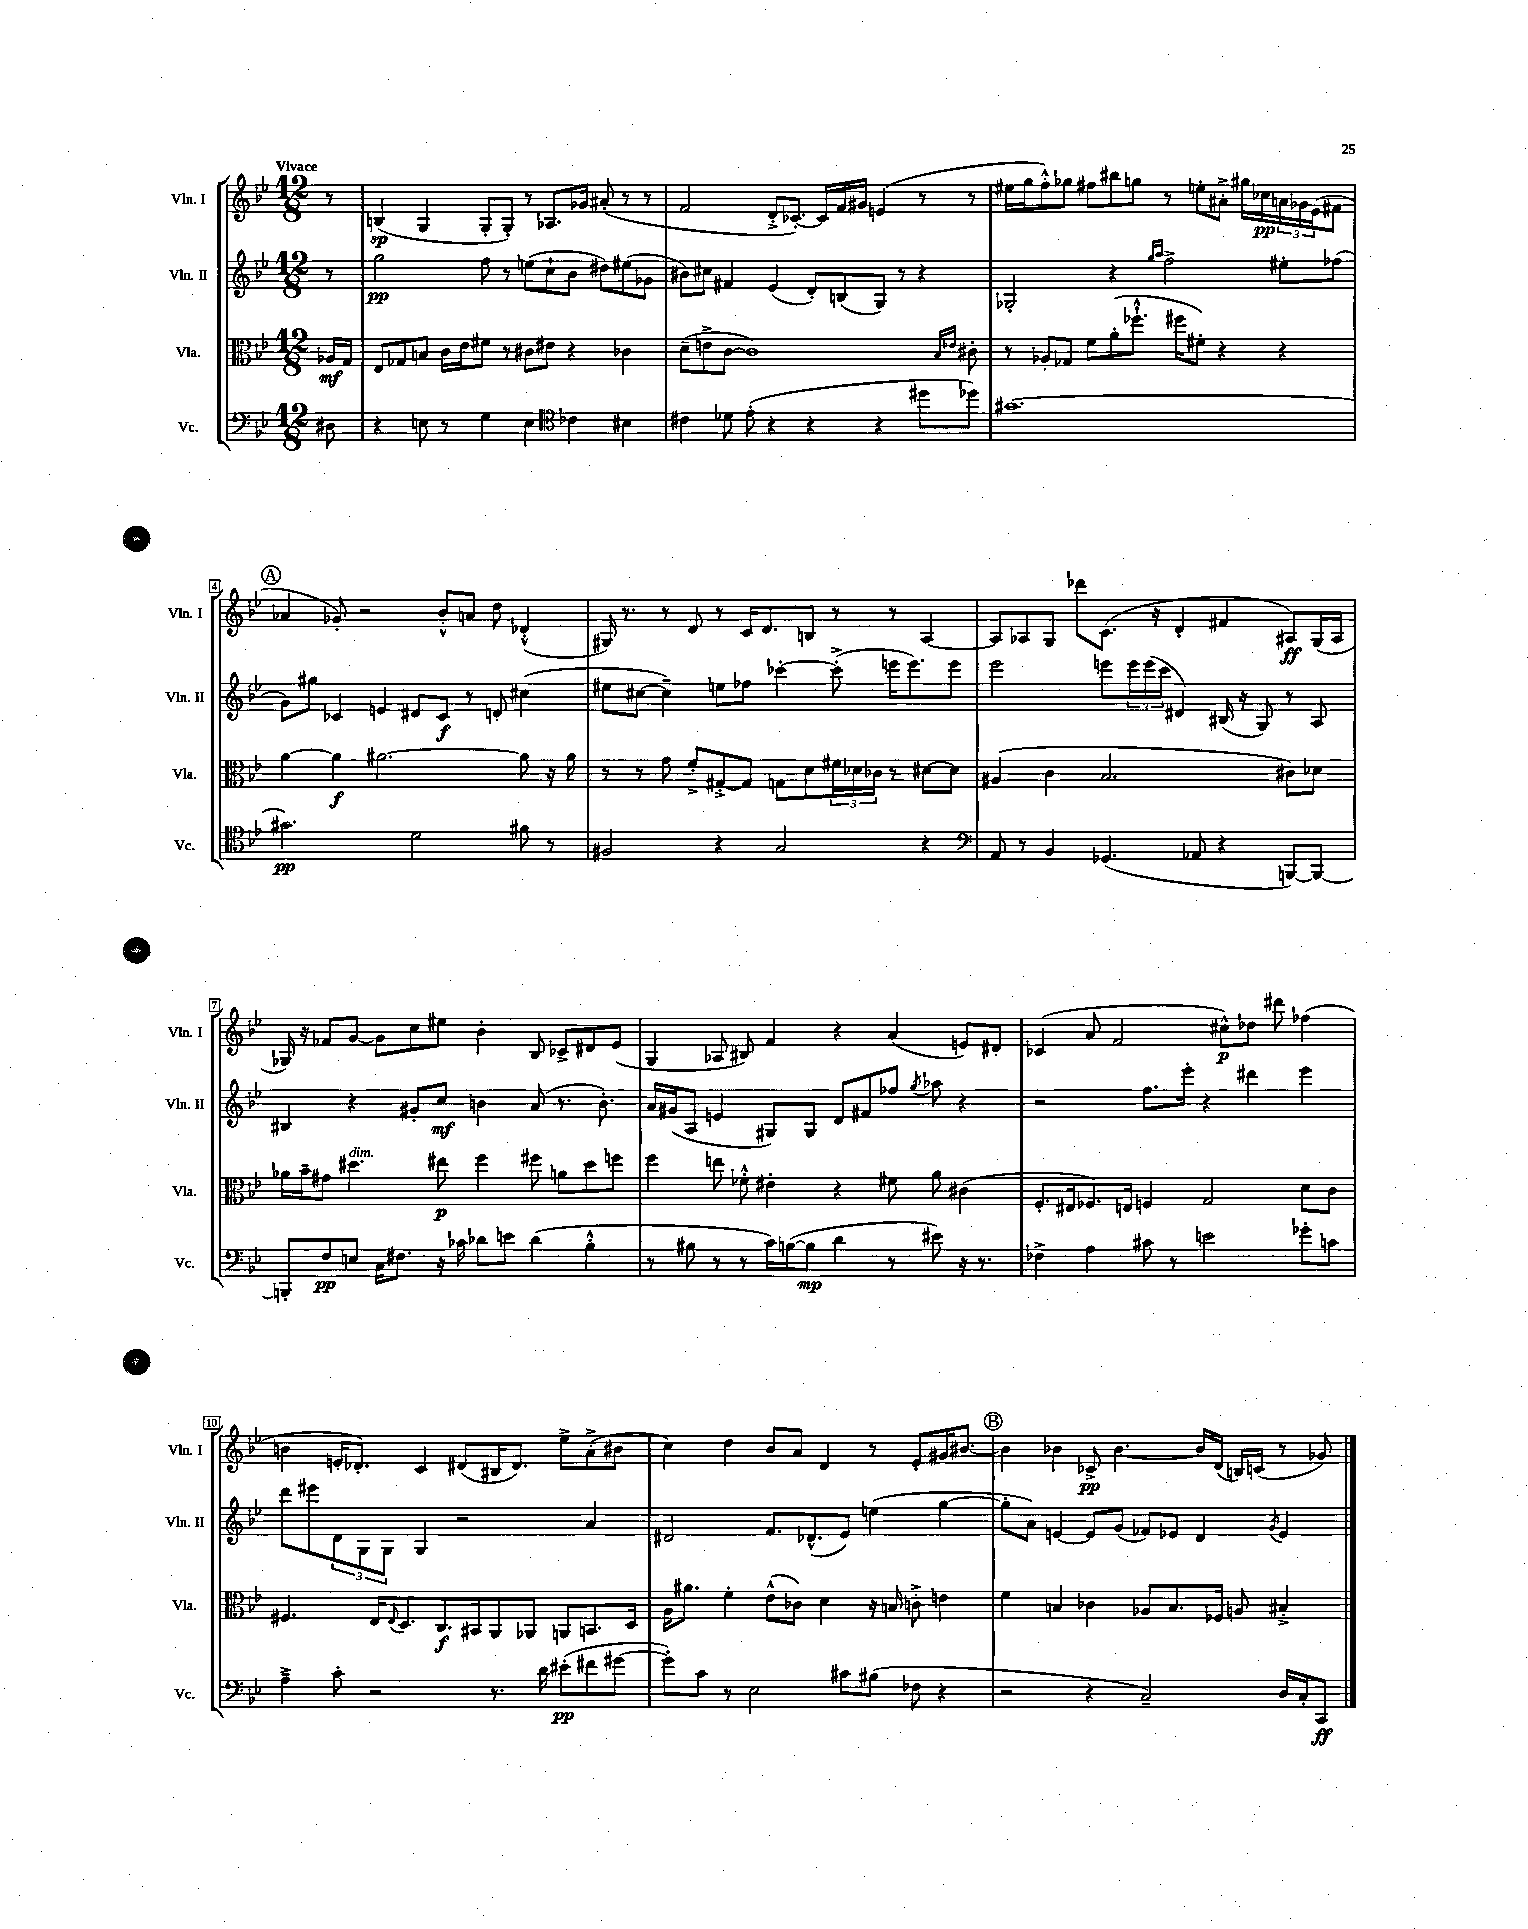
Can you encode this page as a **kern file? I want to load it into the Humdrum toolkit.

**kern	**kern	**kern	**kern
*staff4	*staff3	*staff2	*staff1
*clefF4	*clefC3	*clefG2	*clefG2
*k[b-e-]	*k[b-e-]	*k[b-e-]	*k[b-e-]
*M12/8	*M12/8	*M12/8	*M12/8
8D#\	16A-/LL	8r	8r
.	16G/JJ	.	.
=	=	=	=
4r	8E-/L	2gg\	(4B/
.	8G-/	.	.
8E\	8B/J	.	4G/
8r	16c\LL	.	.
.	16e-\J	.	.
4G\	8f#\J	8ff\	8G'/L
.	8r	8r	8G'/J)
4E\	8c#\L	(8ee\L	8r
.	8e#\J	8cc`\	8.A-/L
*clefC4	*	*	*
4c-\	4r	8b-\J	.
.	.	.	16g-/Jk
.	.	8dd#\L)	(8a#'/
4B#\	4c-\	(8ee#\	8r
.	.	8g-\J	8r
=	=	=	=
4c#\	(8d~\L	8b#\L)	2f/
.	8e^\	8cc#\J	.
8d-\	[8c\J	4f#/	.
(8e-'\	1c])	.	.
4r	.	(4e-/	8d'^/L
.	.	.	[8.c-'/J)
4r	.	8d'/L)	.
.	.	.	16c-/]LL
.	.	(8B/	16f/
.	.	.	16g#/JJ
4r	.	8G/J)	(4e/
.	.	8r	.
8dd#\L	.	4r	8r
.	16qqB-/LL	.	.
.	16qqe-/JJ	.	.
8dd-\J)	8c#'\	.	8r
=	=	=	=
[1.g#	8r	2G-'/	16ee#\LL
.	.	.	16gg\J
.	8A-'/L	.	8ff'^^\)
.	8G-/J	.	8gg-\J
.	8f\L	.	8ff#\L
.	(8a'\	4r	8bb#\
.	8.ff-`^^\J	.	8gg\J
.	.	16qqgg/LL	.
.	.	16qqaa/JJ	.
.	.	2ff^\	8r
.	16ff#\LK	.	.
.	8f#'\J)	.	8ee'\L
.	4r	.	8a#'^\J
.	.	.	16gg#\LL
.	.	.	16cc-\
.	4r	8ee#'\L	24a\
.	.	.	24g-\
.	.	.	(24e-\J
.	.	(8ff-\J	8f#\J
=	=	=	=
2.g#\]	[4a\	8g\L)	4a-/
.	.	8gg#\J	.
.	4a\]	4c-/	8g-'/)
.	.	.	2r
.	[2.a#\	4e/	.
2d\	.	8d#/L	.
.	.	8c-/J	8b-'^^/L
.	.	8r	8a/J
.	.	8d'/	8dd\
8f#\	8a#\]	(4cc#\	(4d-'^^/
8r	16r	.	.
.	16a#\	.	.
=	=	=	=
2F#/	8r	8ee#\L	16G#/)
.	.	.	8.r
.	8r	[8cc#\J	.
.	8g\	4cc#~\])	8r
.	8f'^/L	.	8d/
4r	[8G#'^/	8ee\L	8r
.	8G#/]J	8ff-\J	16c/LK
.	.	.	8.d/
2G/	8G\L	[4ccc-'\	.
.	8d\	.	8B/J
.	24f#\L	(8ccc-'^\]	8r
.	24d-\	.	.
.	24c-\JJ	.	.
.	8r	16eee\LK	8r
.	.	8.eee\)	.
4r	[8d#\L	.	[4A/
.	8d#\]J	8eee\J	.
=	=	=	=
*clefF4	*	*	*
8AA/	(4A#/	2eee-\	8A/]L
8r	.	.	8A-/
4BB-/	4c\	.	8G/J
.	.	.	8ddd-\L
(4.GG-/	2.B-/	8eee\L	(8.c\J
.	.	24eee\L	.
.	.	(24eee\	.
.	.	.	16r
.	.	24ccc\JJ	.
.	.	4d#/)	4d'/
8AA-/	.	.	.
4r	.	(16B#/	4f#/
.	.	16r	.
.	.	8G/)	.
[8BBB/L)	8c#\L)	8r	8A#/L)
8BBB/_J	8d-\J	8A/	(16G/L
.	.	.	16A#/JJ
=	=	=	=
8BBB'/]L	16a-\LL	4B#/	16G-/)
.	16b-~\J	.	16r
8F/	8g#\J	.	8f-/L
8E/J	4.dd#\	4r	[8g/J
16C\LK	.	.	8g\]L
8.F#\J	.	.	.
.	.	8g#'/L	8cc\
16r	8ee#\	8cc/J	8ee#\J
16c-\	.	.	.
8d-\L	4ff\	4b\	4b-'\
8e\J	.	.	.
(4d-\	8ff#\	(8a/	8B-/
.	8a\L	8.r	8c-^/L
4B-'^^\	8dd#\	.	8d#/
.	.	8.b'\)	.
.	8ff\J	.	(8e-/J
=	=	=	=
8r	4ff\	16a/LL	4G/
.	.	(16g#/J	.
8B#\	.	8A/J	.
8r	8ee\	4e/	8A-/
8r	8f-'^^\	.	8B#/)
16c\LL)	4e#'\	8G#/L)	4f/
([16B\J	.	.	.
8B\]J	.	8G#/J	.
4d\	4r	8d/L	4r
.	.	8f#/	.
8r	8f#\	8ff-/J	(4a/
.	.	8qgg/	.
8e#\)	8a\	8aa-\	.
16r	(4c#\	4r	8e/L)
8.r	.	.	.
.	.	.	8d#'/J
=	=	=	=
4F-^\	8.F'/L	2r	(4c-/
.	16E#/k	.	.
4A\	8.F-/)	.	8a/
.	.	.	2f/
.	16E/Jk	.	.
8c#\	4F/	8.ff\L	.
8r	.	.	.
.	.	16eee-'\Jk	.
2e\	2G/	4r	.
.	.	.	8cc#^^\L)
.	.	4ddd#\	8dd-\J
.	.	.	8ddd#\
8g-'\L	8d\L	4eee-\	(4ff-\
8c\J	8c\J	.	.
=	=	=	=
4A~^\	4.F#/	8ddd\L	4b\
.	.	8eee#\	.
8c'\	.	12d\	16e'/LK
.	.	.	8.d-'/J)
.	.	12G\	.
2r	16E-/LK	.	.
.	.	12G\J	.
.	8qqE-/	.	.
.	8.D/	.	.
.	.	4G/	4c/
.	8.C/	.	.
.	.	2r	(8d#/L
.	16BB#/k	.	.
8.r	8AA/	.	16B#/K
.	.	.	8.d#/J)
.	8AA-/J	.	.
16d\	.	.	.
(8e#'\L	8AA/L	.	8ee-^\L
8f#\	8.BB/	4a/	(8a'^\
[8g#\J	.	.	8b#\J
.	16D/Jk	.	.
=	=	=	=
8g#'\]L)	16A\LK	2d#/	4cc\)
.	8.a#\J	.	.
8c\J	.	.	.
8r	4f'\	.	4dd\
2E-\	.	.	.
.	(8e-^^\L	8.f/L	8b-/L
.	8c-\J)	.	8a/J
.	.	(8.d-^^/	.
.	4d\	.	4d/
8c#\L	.	8e-/J)	.
(8B#\J	16r	(4ee\	8r
.	16B/	.	.
8F-\	8c'^\	.	8e-'/L
4r	4e\	[4gg\	16g#/K
.	.	.	[8.b#/J
=	=	=	=
2r	4f\	8gg'\]L	4b#\]
.	.	8a\J)	.
.	4B/	[4e/	4b-\
4r	4c-\	8e/]L	8c-^/
.	.	(8g/J	[4.b-\
2C~/)	8A-/L	8f-/L)	.
.	8.B/	8e-/J	.
.	.	4d/	16b-/]LL
.	16F-/Jk	.	(16d/JJ
.	8A/	.	16B/LL)
.	.	.	(16c/JJ
.	.	8qg/	.
16D/LL	4B#'^/	4e-/	8r
16C'/J	.	.	.
8CC/J	.	.	8g-/)
==	==	==	==
*-	*-	*-	*-
